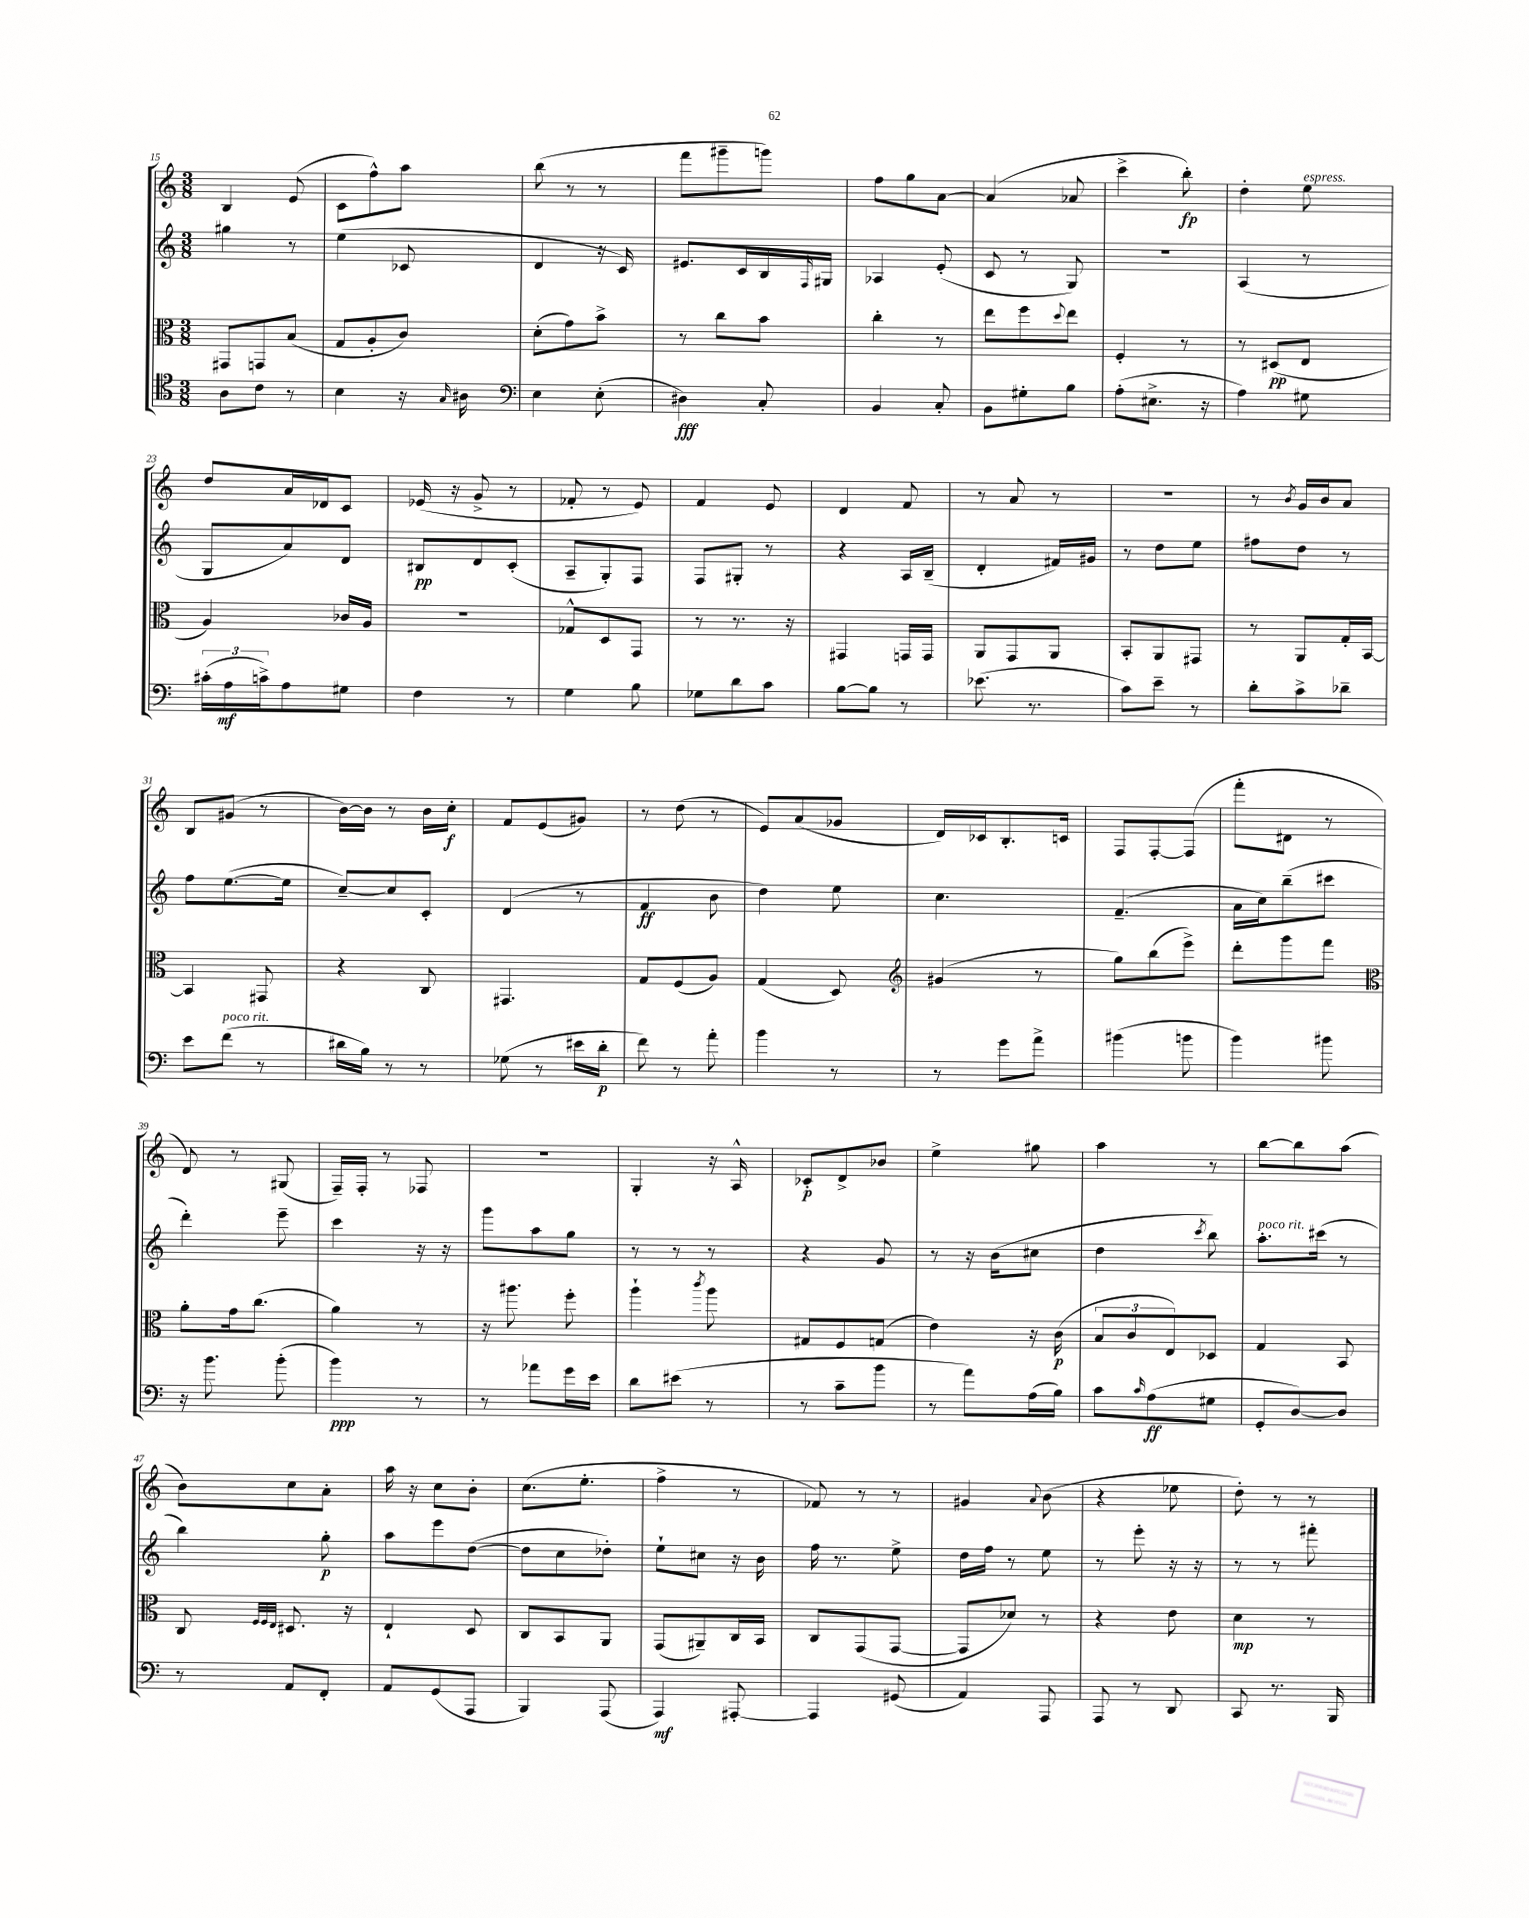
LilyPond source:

<<
\new StaffGroup <<
\new Staff = "s0" {
    \clef treble \key c \major \numericTimeSignature \time 3/8
    b4 e'8( |
    c'8 f''8-^) a''8 |
    b''8( r8 r8 |
    f'''8 gis'''8-- g'''8) |
    f''8 g''8 a'8~ |
    a'4( aes'8 |
    c'''4-> b''8-.\fp) |
    d''4-. e''8^\markup { \italic "espress." } |
    d''8 a'16 des'16 c'8 |
    ees'16( r16 g'8-> r8 |
    fes'8-. r8 e'8) |
    f'4 e'8 |
    d'4 f'8 |
    r8 a'8 r8 |
    R4. |
    r8 \acciaccatura { b'8 } g'16 b'16 a'8 |
    b8 gis'8( r8 |
    b'16~) b'16 r8 b'16 c''16-.\f |
    f'8 e'8( gis'8) |
    r8 d''8( r8 |
    e'8) a'8( ges'8 |
    d'16) ces'16 b8.-. c'16 |
    f8 f8~-. f8( |
    f'''8-. dis'8 r8 |
    d'8) r8 gis8( |
    f16--) f16-. r8 fes8 |
    R4. |
    g4-. r16 a16-^ |
    ces'8-.\p d'8-> bes'8 |
    e''4-> gis''8 |
    a''4 r8 |
    b''8~ b''8 a''8( |
    b'8) c''8 a'8-. |
    a''16 r16 c''8 b'8-. |
    c''8.( e''8.-. |
    f''4-> r8 |
    fes'8) r8 r8 |
    gis'4 \appoggiatura { a'8 } b'8( |
    r4 ees''8 |
    d''8-.) r8 r8 \bar "|." |
}
\new Staff = "s1" {
    \clef treble \key c \major \numericTimeSignature \time 3/8
    gis''4 r8 |
    e''4( ces'8 |
    d'4 r16 c'16) |
    eis'8. c'16 b16 \grace { f16 } gis16 |
    aes4 e'8-.( |
    c'8 r8 g8) |
    R4. |
    a4( r8 |
    g8 a'8) d'8 |
    bis8\pp d'8 c'8-.( |
    a8-- g8-.) f8 |
    f8 gis8-. r8 |
    r4 a16 b16--( |
    d'4-. fis'16) gis'16 |
    r8 d''8 e''8 |
    fis''8 d''8 r8 |
    f''8 e''8.~( e''16 |
    c''8~--) c''8 c'8-. |
    d'4( r8 |
    f'4\ff b'8 |
    d''4) e''8 |
    c''4. |
    f'4.--( |
    a'16 c''16) b''8--( cis'''8 |
    d'''4-.) e'''8-- |
    c'''4 r16 r16 |
    g'''8 a''8 g''8 |
    r8 r8 r8 |
    r4 g'8 |
    r8 r16 b'16( cis''8 |
    d''4 \acciaccatura { c'''8 } b''8) |
    a''8.-.^\markup { \italic "poco rit." } cis'''16( r8 |
    b''4) g''8-.\p |
    a''8 e'''8 d''8~( |
    d''8 c''8 des''8-.) |
    e''8-! cis''8 r16 b'16 |
    f''16 r8. e''8-> |
    d''16 f''16 r8 e''8 |
    r8 e'''8-. r16 r16 |
    r8 r8 fis'''8-. \bar "|." |
}
\new Staff = "s2" {
    \clef alto \key c \major \numericTimeSignature \time 3/8
    gis,8 g,8 b8( |
    g8 a8-. c'8) |
    d'8-.( g'8) b'8-> |
    r8 c''8 b'8 |
    c''4-. r8 |
    e''8 f''8 \appoggiatura { d''8 } e''8 |
    f4-. r8 |
    r8 dis8\pp( e8 |
    a4) ces'16 a16 |
    R4. |
    ges8-^ d8 g,8 |
    r8 r8. r16 |
    gis,4 g,16 g,16 |
    a,8 g,8 a,8 |
    b,8-. a,8 gis,8 |
    r8 a,8 g16-. b,16~ |
    b,4 gis,8 |
    r4 c8 |
    gis,4. |
    g8 f8( a8) |
    g4( d8) |
    \clef treble gis'4( r8 |
    g''8) b''8( e'''8->) |
    d'''8-. g'''8 f'''8 |
    \clef alto a'8-. g'16 c''8.( |
    a'4) r8 |
    r16 ais''8. f''8-. |
    a''4-! \acciaccatura { c'''8 } a''8 |
    gis8 f8 g8( |
    e'4) r16 c'16\p( |
    \tuplet 3/2 { b8 c'8 e8) } des8 |
    g4 b,8 |
    c8 \grace { f32 f32 e32 } dis8. r16 |
    e4-! d8 |
    c8 b,8 a,8 |
    g,8( ais,8--) c16 b,16 |
    c8 g,8( g,8~ |
    g,8 des'8) r8 |
    r4 e'8 |
    d'4\mp r8 \bar "|." |
}
\new Staff = "s3" {
    \clef tenor \key c \major \numericTimeSignature \time 3/8
    a8 c'8 r8 |
    b4 r16 \grace { g16 } ais16 |
    \clef bass e4 e8-.( |
    dis4\fff) c8-. |
    b,4 c8-. |
    b,8 gis8-. b8 |
    a8-.( eis8.-> r16 |
    a4) gis8 |
    \tuplet 3/2 { cis'16-.( a16\mf c'16->) } a8 gis8 |
    f4 r8 |
    g4 b8 |
    ges8 d'8 c'8 |
    b8~ b8 r8 |
    ees'8.( r8. |
    c'8) e'8-- r8 |
    d'8-. c'8-> des'8-- |
    e'8 f'8^\markup { \italic "poco rit." }( r8 |
    dis'16 b16) r8 r8 |
    ges8( r8 eis'16 d'16-.\p |
    f'8) r8 a'8-. |
    b'4 r8 |
    r8 g'8 a'8-> |
    bis'4( b'8 |
    b'4) bis'8 |
    r16 b'8. b'8-.( |
    b'4\ppp) r8 |
    r8 aes'8 g'16 e'16 |
    d'8 eis'8( r8 |
    r8 c'8-- b'8 |
    r8 a'8) a16( b16) |
    c'8 \grace { c'16 } a8\ff( gis8 |
    g,8-. d8~) d8 |
    r8 a,8 f,8-. |
    a,8 g,8( a,,8 |
    b,,4) a,,8( |
    a,,4\mf) ais,,8~-. |
    ais,,4 gis,8( |
    a,4) a,,8 |
    a,,8 r8 d,8 |
    c,8 r8. b,,16 \bar "|." |
}
>>
>>
\layout { \context { \Score currentBarNumber = #15 } }
